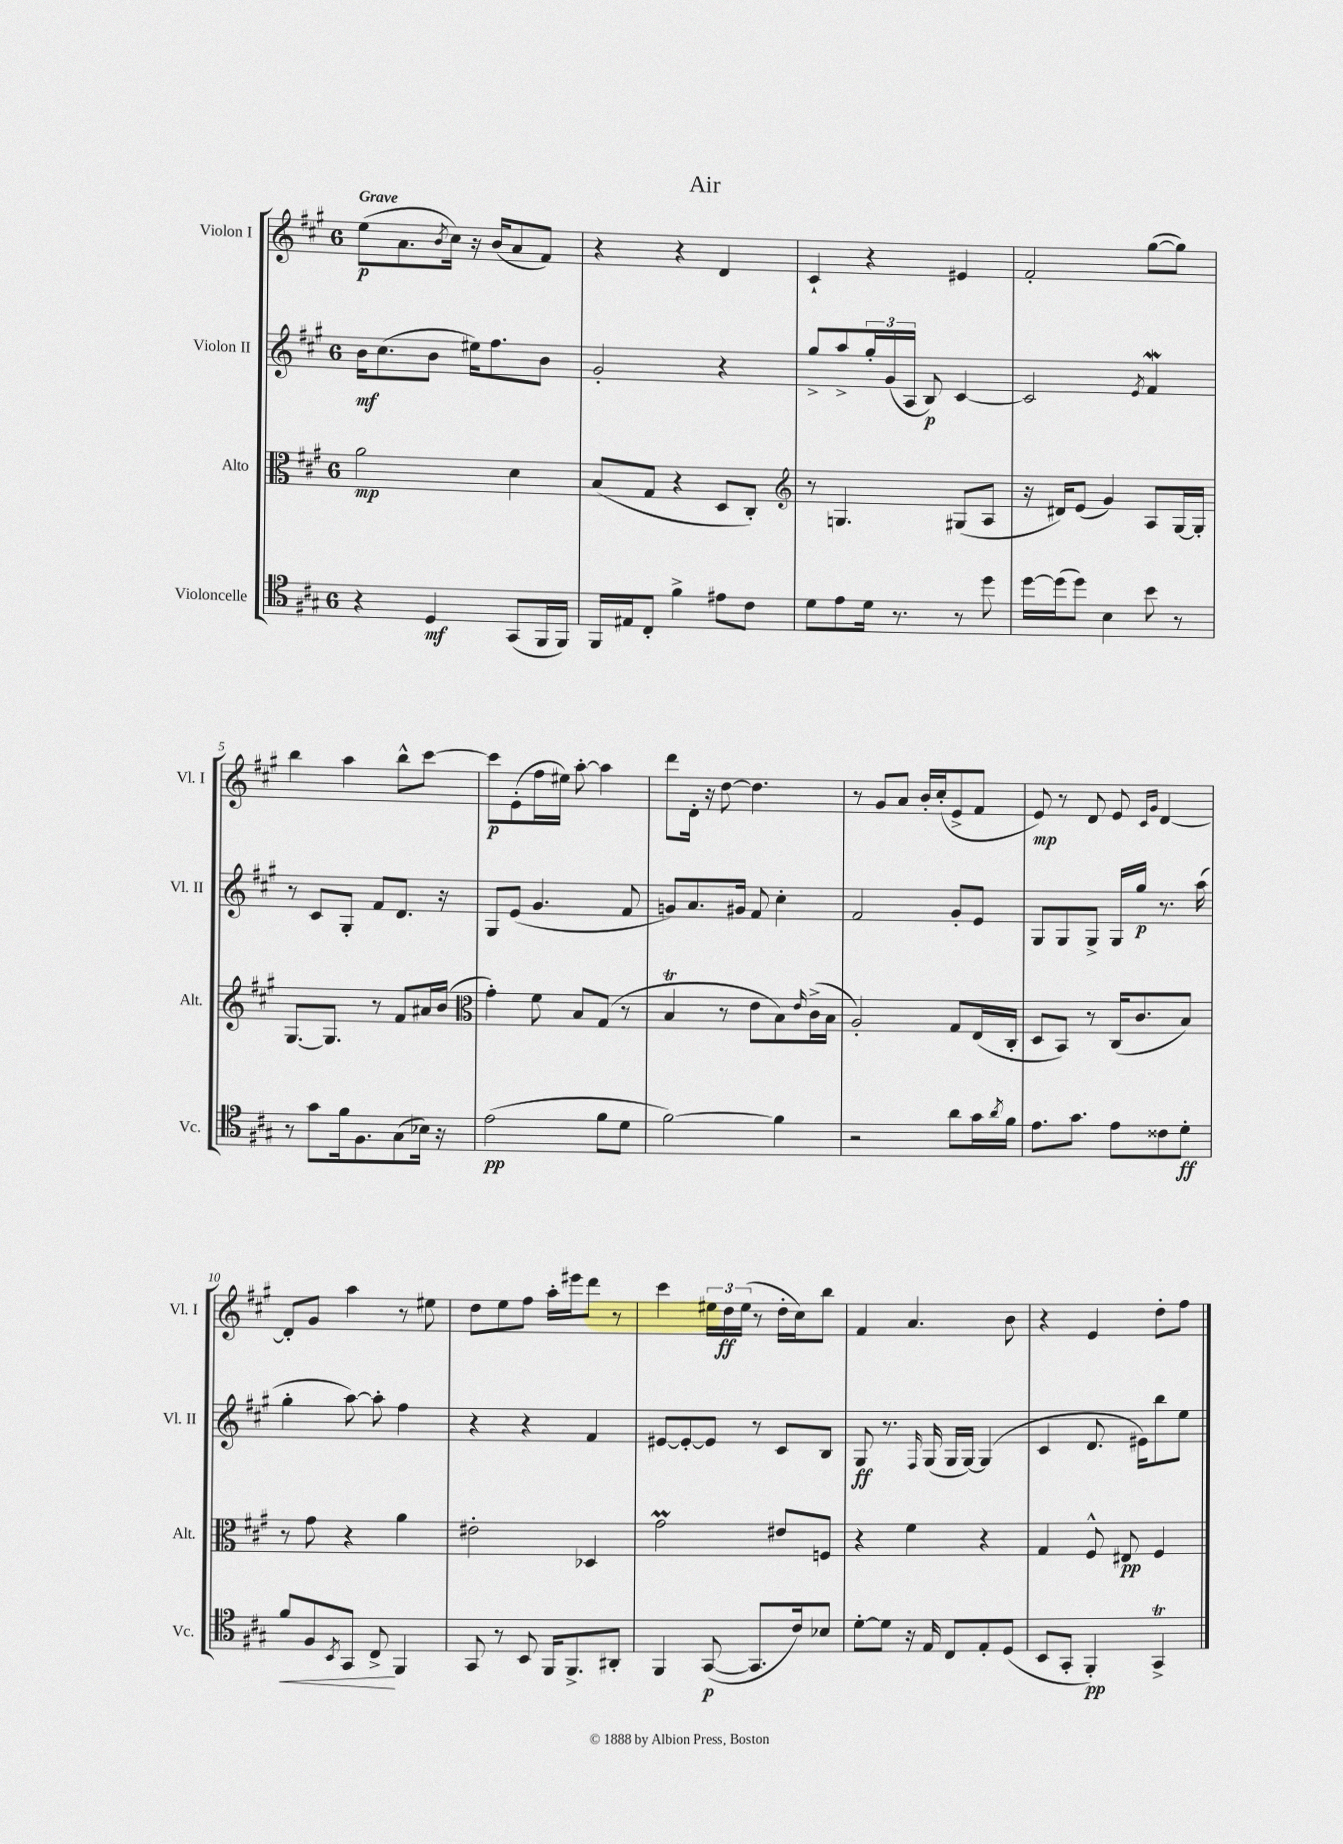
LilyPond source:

\header { title = "Air" }
<<
\new StaffGroup <<
\new Staff = "s0" \with { instrumentName = "Violon I" shortInstrumentName = "Vl. I" } {
    \clef treble \key a \major \once \override Staff.TimeSignature.style = #'single-digit \time 6/8 \tempo "Grave"
    e''8\p( a'8. \acciaccatura { b'8 } cis''16) r16 b'16( a'8 fis'8) |
    r4 r4 d'4 |
    cis'4-! r4 eis'4 |
    fis'2-. gis''8~( gis''8) |
    b''4 a''4 b''8-^ cis'''8~ |
    cis'''8\p e'8-.( fis''16 eis''16) a''8~-. a''4 |
    d'''8 d'16-. r16 d''8~ d''4. |
    r8 gis'8 a'8 b'16-. cis''16-.( e'8-> fis'8 |
    e'8\mp) r8 d'8 e'8 \grace { cis'16 gis'16 } d'4~ |
    d'8-. gis'8 a''4 r8 eis''8 |
    d''8 e''8 fis''8 a''16-. eis'''16 d'''8 r8 |
    cis'''4 \tuplet 3/2 { eis''16 d''16\ff eis''16( } r8 d''16-. cis''16) b''8 |
    fis'4 a'4. b'8 |
    r4 e'4 d''8-. fis''8 \bar "|." |
}
\new Staff = "s1" \with { instrumentName = "Violon II" shortInstrumentName = "Vl. II" } {
    \clef treble \key a \major \once \override Staff.TimeSignature.style = #'single-digit \time 6/8
    b'16\mf cis''8.( b'8 eis''16) fis''8. b'8 |
    gis'2-. r4 |
    gis''8-> a''8-> \tuplet 3/2 { gis''16-. gis'16( a16 } b8\p) cis'4~ |
    cis'2 \acciaccatura { e'8 } fis'4\mordent |
    r8 cis'8 gis8-. fis'8 d'8. r16 |
    gis8 e'8( gis'4. fis'8 |
    g'8) a'8. gis'16 fis'8 cis''4-. |
    fis'2 gis'8-. e'8 |
    gis8 gis8 gis8-> gis16 gis''16\p r8. a''16( |
    gis''4-. a''8~) a''8-. fis''4 |
    r4 r4 fis'4 |
    eis'8~ eis'8~-. eis'8 r8 cis'8 b8 |
    gis8\ff r8. \grace { fis16 } gis16( gis16 gis16~) gis4( |
    cis'4 d'8. eis'16) b''8 e''8 \bar "|." |
}
\new Staff = "s2" \with { instrumentName = "Alto" shortInstrumentName = "Alt." } {
    \clef alto \key a \major \once \override Staff.TimeSignature.style = #'single-digit \time 6/8
    a'2\mp d'4 |
    b8( gis8 r4 d8 cis8-.) |
    \clef treble r8 g4. gis8( a8 |
    r16 dis'16) e'8( gis'4) a8 gis16~ gis16-. |
    gis8.~ gis8. r8 fis'8 ais'16 b'16( |
    \clef alto gis'4-.) fis'8 b8 gis8( r8 |
    b4\trill r8 e'8 b8) \grace { e'16 } cis'16->( b16 |
    a2-.) gis8 e16( cis16-. |
    d8 b,8) r8 cis16( cis'8. b8) |
    r8 gis'8 r4 a'4 |
    eis'2-. des4 |
    gis'2\prall eis'8 f8 |
    r4 fis'4 r4 |
    gis4 fis8-^ eis8\pp fis4 \bar "|." |
}
\new Staff = "s3" \with { instrumentName = "Violoncelle" shortInstrumentName = "Vc." } {
    \clef tenor \key a \major \once \override Staff.TimeSignature.style = #'single-digit \time 6/8
    r4 d4\mf gis,8( fis,16 fis,16) |
    fis,16 eis16 cis8-. fis'4-> eis'8 cis'8 |
    d'8 e'8 d'16 r8. r8 d''8 |
    d''16~ d''16( d''8) b4 b'8 r8 |
    r8 gis'8 fis'16 fis8. gis8( bes16) r16 |
    e'2\pp( fis'8 d'8 |
    fis'2~) fis'4 |
    r2 a'8 gis'16 \acciaccatura { a'8 } fis'16 |
    e'8. gis'8. e'8 cisis'8 d'8-.\ff |
    fis'8\< fis8 \acciaccatura { b,8 } gis,8 cis8->\! fis,4 |
    gis,8 r8 b,8 fis,16 fis,8.-> ais,8-. |
    fis,4 gis,8~\p( gis,8. cis'16) bes8 |
    d'8~-. d'8 r16 e16 cis8 e8-. d8( |
    b,8 gis,8-. fis,4-.\pp) gis,4->\trill \bar "|." |
}
>>
>>
